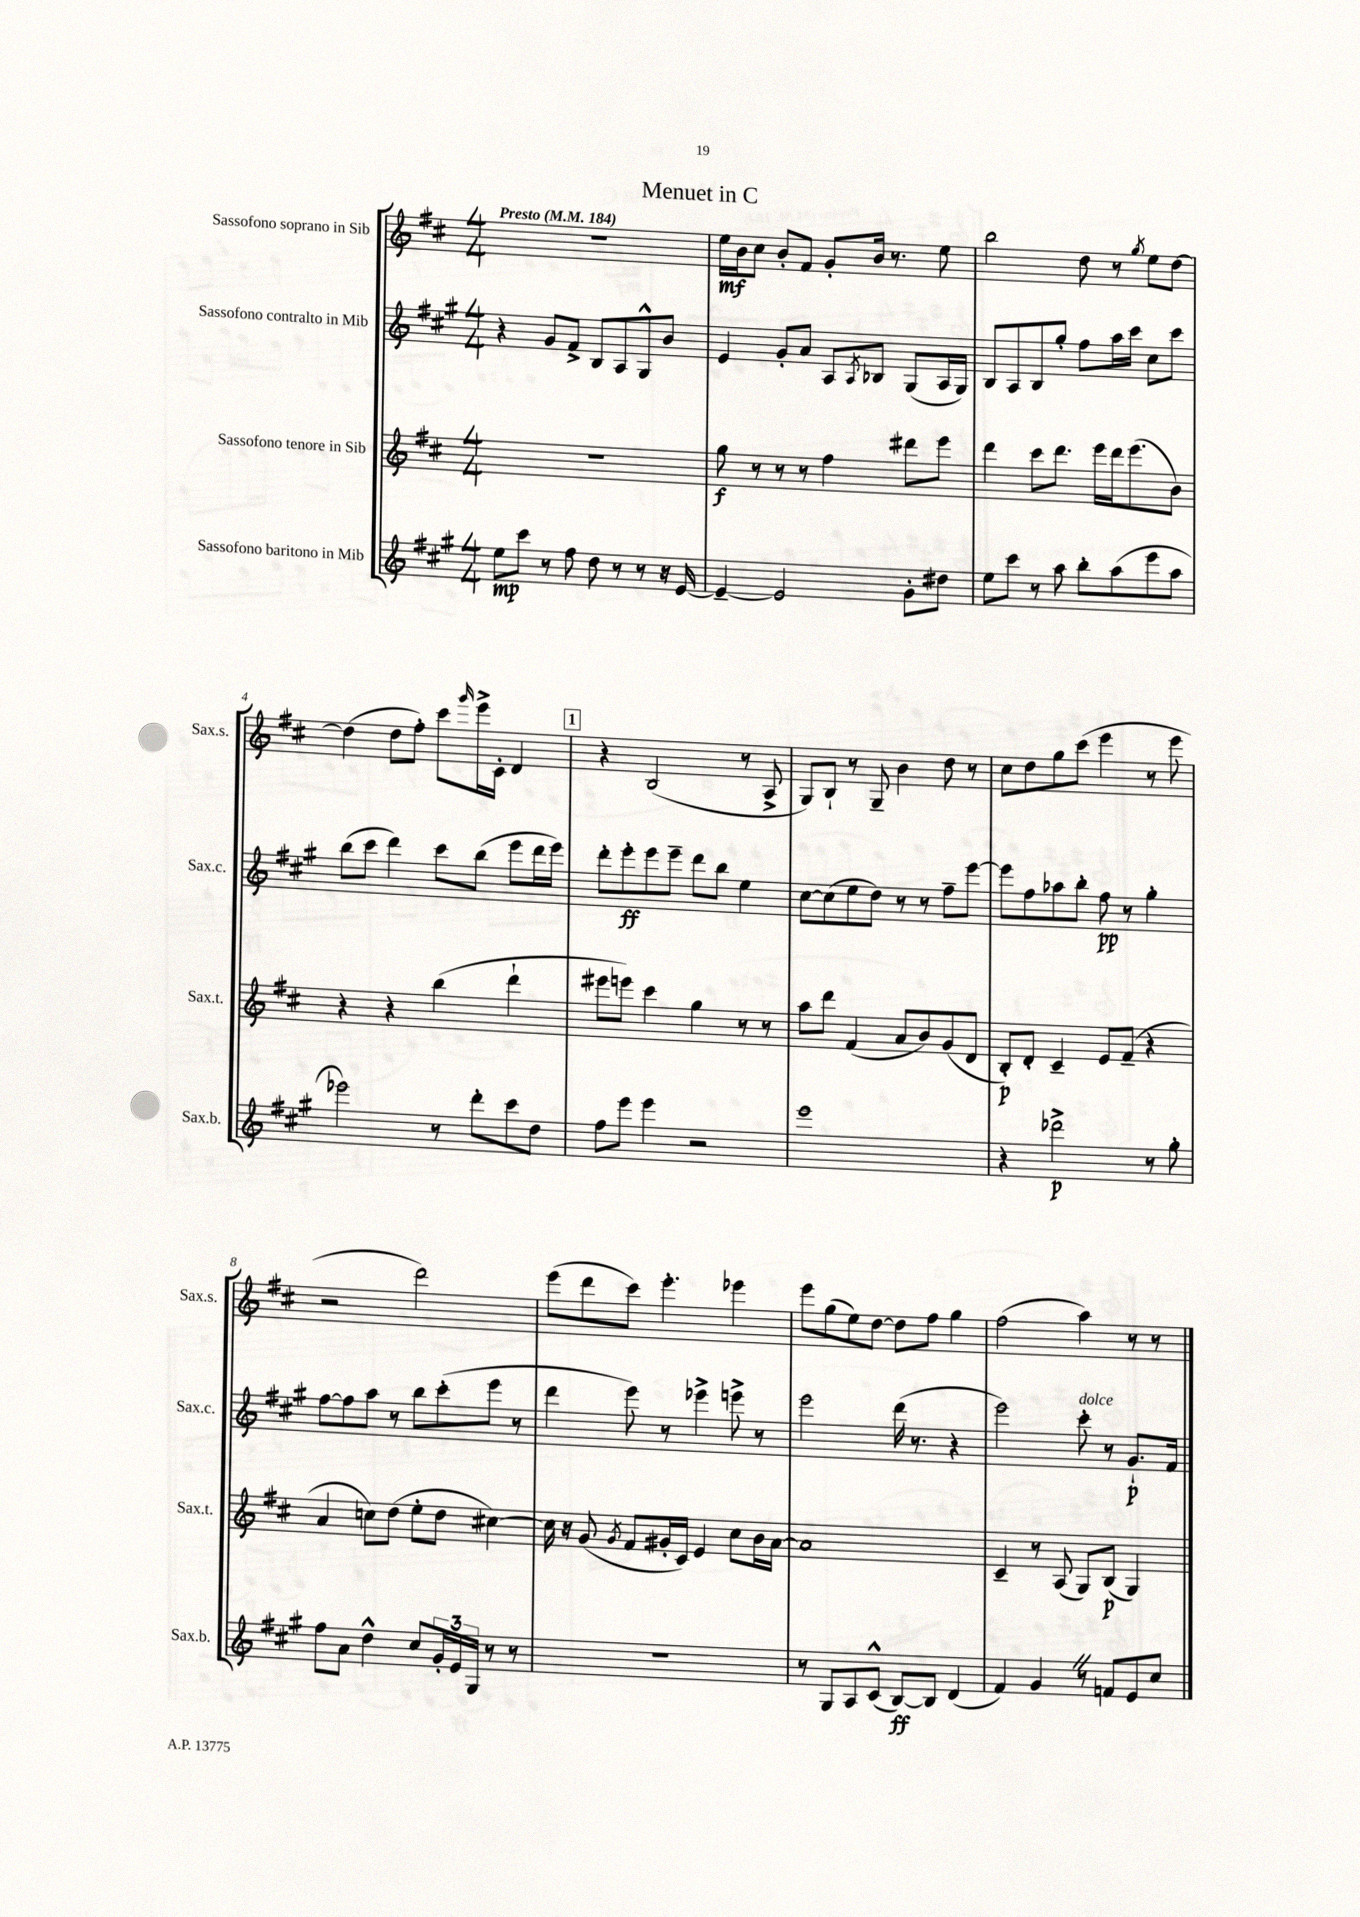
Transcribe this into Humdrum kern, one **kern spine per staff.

**kern	**kern	**kern	**kern
*staff4	*staff3	*staff2	*staff1
*clefG2	*clefG2	*clefG2	*clefG2
*k[f#c#g#]	*k[f#c#]	*k[f#c#g#]	*k[f#c#]
*M4/4	*M4/4	*M4/4	*M4/4
*MM184	*MM184	*MM184	*MM184
8ee	1r	4r	1r
8ccc#	.	.	.
8r	.	8g#	.
8ff#	.	8f#^	.
8dd	.	8B	.
8r	.	8A	.
8r	.	8G#^^	.
16r	.	8b	.
[16e	.	.	.
=	=	=	=
4e~_	8gg	4e	16ee
.	.	.	16b
.	8r	.	8cc#
2e]	8r	8g#'	8b'
.	8r	8a	8f#
.	4ff#	8A	8g'
.	.	8qA	.
.	.	8B-	16b
.	.	.	8.r
8g#'	8ddd#	(8G#	.
8dd#	8eee	16A	8ee
.	.	16G#)	.
=	=	=	=
8ee	4ddd	8B	2bb
8ccc#	.	8A	.
8r	8ccc#	8B	.
8aa	8.ddd	8gg#'	.
8bb'	.	8ff#	8dd
.	16eee	.	.
(8aa	16ddd	16aa	8r
.	(8.eee	16ccc#	.
.	.	.	8qgg
8eee	.	8cc#	8ee
8aa	8b)	8ccc#	[8dd
=	=	=	=
2eee-)	4r	(8bb	(4dd]
.	.	8ccc#	.
.	4r	4ddd)	8dd
.	.	.	8ff#')
8r	(4bb	8ccc#	8ccc#
.	.	.	16qqggg
8ddd'	.	(8bb	16eee^
.	.	.	16c#'
8ccc#	4ddd`	8eee	4d
8dd	.	16ddd	.
.	.	16eee)	.
=	=	=	=
8ff#	8eee#	8ddd'	4r
8eee	8eee)	8eee'	.
4eee	4ccc#	8eee	(2B
.	.	8eee~	.
2r	4gg	8ddd	.
.	.	8bb	.
.	8r	4ee	8r
.	8r	.	8A^
=	=	=	=
1eee	8aa	[8cc#	8G)
.	8ddd	(8cc#]	8B`
.	(4f#	8ee	8r
.	.	8dd)	8G~
.	8a	8r	4b
.	8b)	8r	.
.	(8g	8ff#~	8dd
.	8d	[8eee	8r
=	=	=	=
4r	8B')	8eee]	8cc#
.	8d'	8ff#	8dd
2ddd-^	4c#~	8aa-	8gg
.	.	8bb'	(8ccc#
.	8e	8ff#	4eee
.	(8f#~	8r	.
8r	4r	4gg#'	8r
8gg#'	.	.	8eee
=	=	=	=
8ff#	4a	[8ff#	2r
8a	.	8ff#]	.
4dd^^	8cc)	8aa	.
.	(8dd	8r	.
8cc#	8ee'	8bb	2ddd)
24g#'	8dd	(8ccc#'	.
24e	.	.	.
24G#	.	.	.
8r	[4cc#)	8eee	.
8r	.	8r	.
=	=	=	=
1r	16cc#]	4ddd	(8eee
.	16r	.	.
.	(8g	.	8ddd
.	8qg	.	.
.	8f#	8eee)	8ccc#)
.	16g#'	8r	4.eee'
.	16c#)	.	.
.	4e	4eee-^	.
.	8cc#	8eee^	4eee-
.	16b	8r	.
.	[16a	.	.
=	=	=	=
8r	1a]	2eee	8eee
8G#	.	.	(8gg
8A	.	.	8ee)
(8c#^^	.	.	[8dd
[8B)	.	(16ddd	8dd]
.	.	8.r	.
8B]	.	.	8ff#
(4d	.	4r	4gg
=	=	=	=
4f#)	4c#~	2eee)	(2ff#
4g#	8r	.	.
.	(8A	.	.
8r	8G)	8ccc#'	4aa)
8f	(8B	8r	.
8e	4G)	8.g#`	8r
8cc#	.	.	8r
.	.	16f#	.
==	==	==	==
*-	*-	*-	*-
